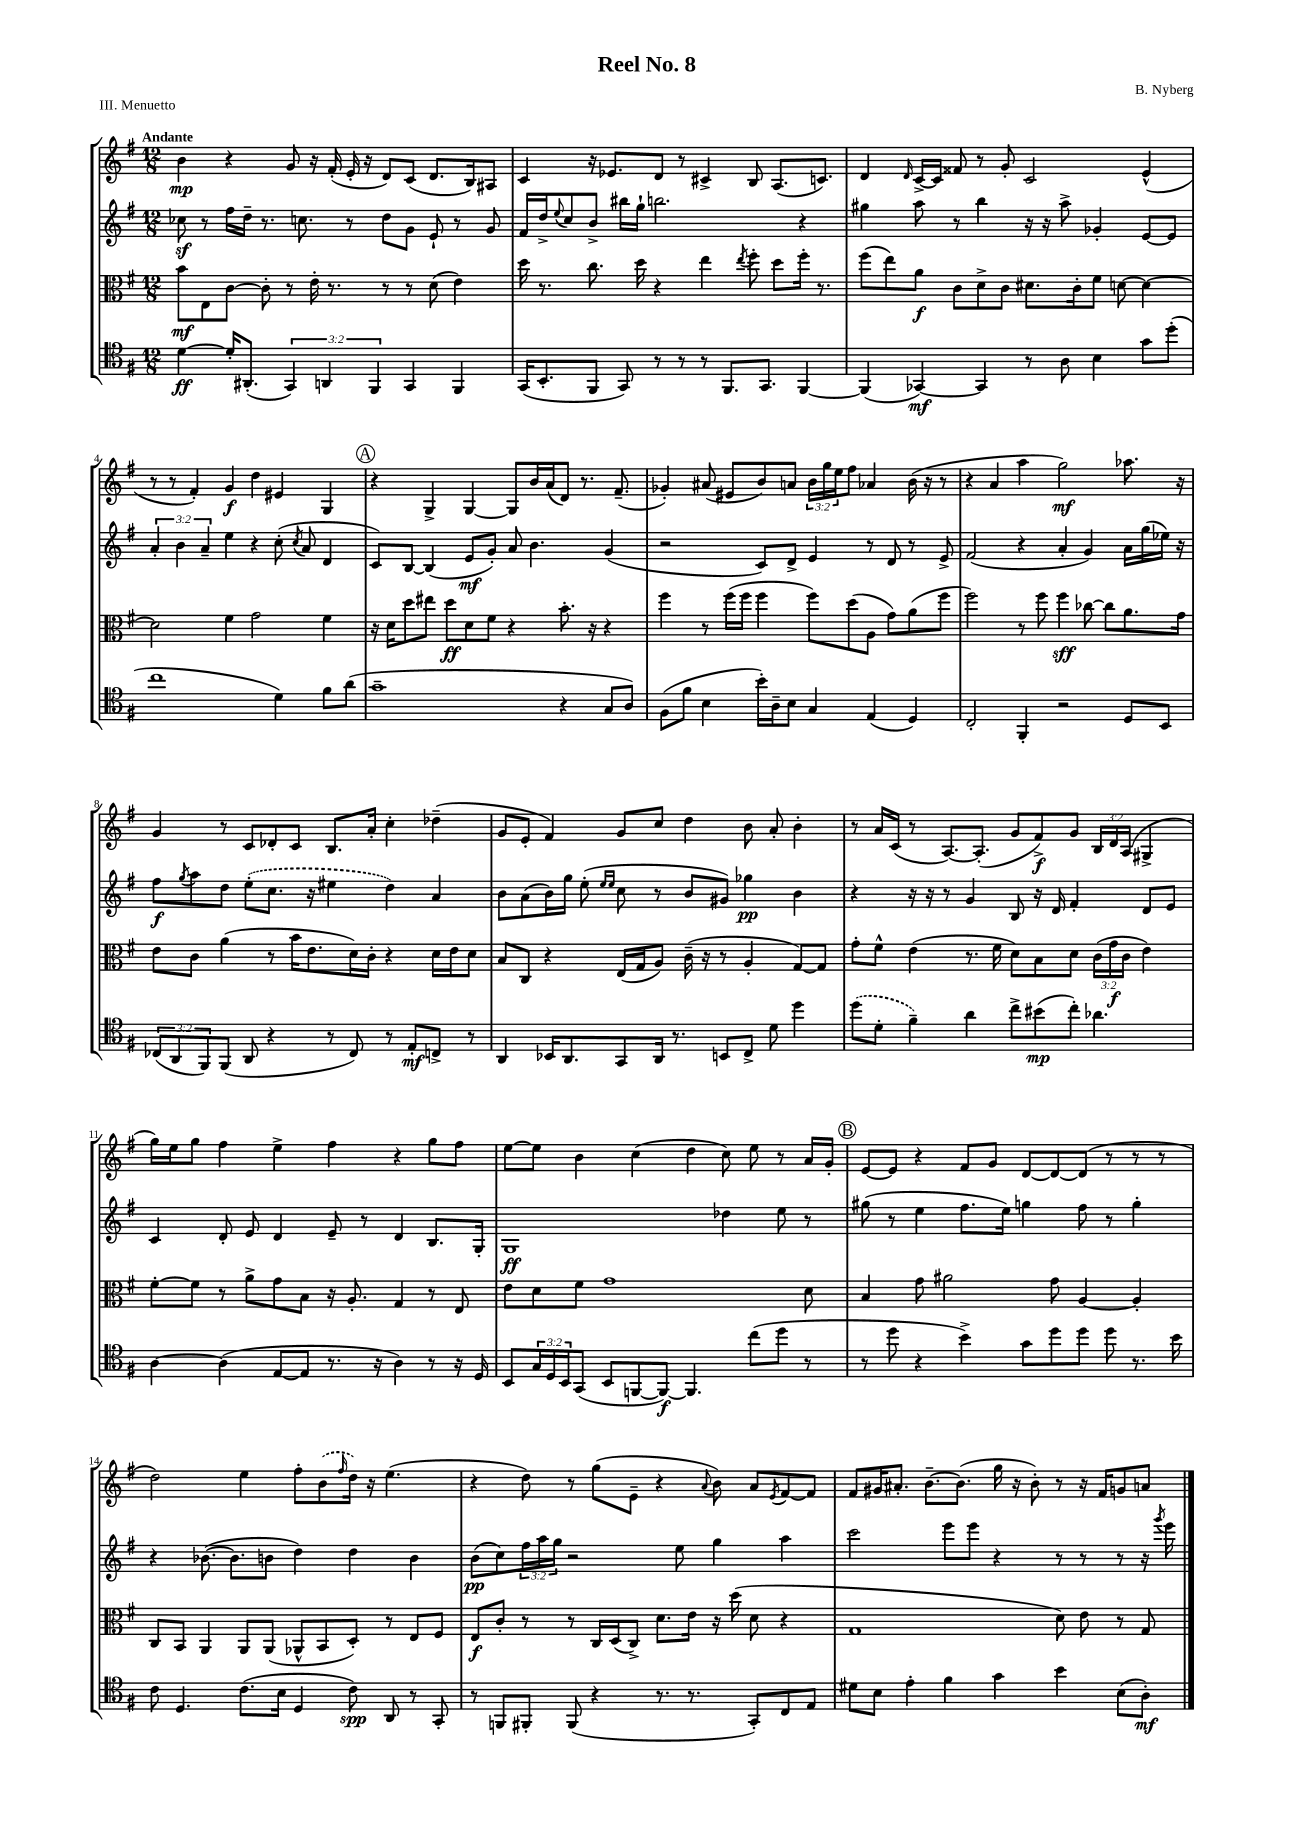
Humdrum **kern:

**kern	**kern	**kern	**kern
*staff4	*staff3	*staff2	*staff1
*clefC4	*clefC3	*clefG2	*clefG2
*k[f#]	*k[f#]	*k[f#]	*k[f#]
*M12/8	*M12/8	*M12/8	*M12/8
[4d	8b	8cc-	4b
.	8E	8r	.
16d']	[8c	16ff#	4r
(8.AA#'	.	16dd~	.
.	8c']	8.r	.
6GG)	8r	.	8g
.	.	8.cc	.
.	16e'	.	16r
6AA	.	.	.
.	8.r	.	(16f#'
.	.	8r	16e'
.	.	.	16r
6FF#	.	.	.
.	8r	8dd	8d)
4GG	8r	8g	(8c
.	(8d	8e`	8.d
4FF#	4e)	8r	.
.	.	.	16B)
.	.	8g	8A#
=	=	=	=
(16GG	16dd	16f#	4c
8.BB'	8.r	16dd^	.
.	.	8qqee	.
.	.	8cc	.
8FF#	8.cc	8b^	16r
.	.	.	8.e-
8GG)	.	16bb#	.
.	16dd	16gg`	.
8r	4r	2.bb	8d
8r	.	.	8r
8r	4ee	.	4c#^
8.FF#	.	.	.
.	8qee	.	.
.	8ff#'	.	8B
8.GG	.	.	.
.	8dd	.	(8.A
[4FF#	16ff#'	4r	.
.	8.r	.	8.c)
=	=	=	=
(4FF#]	(8ff#	4gg#	4d
.	8ee)	.	.
.	.	.	16qqd
[4GG-)	8a	8aa	[16c^
.	.	.	16c]
.	8c	8r	8f##
4GG-]	8d^	4bb	8r
.	8c	.	8g'
8r	8.d#	16r	2c
.	.	16r	.
8A	.	8aa^	.
.	16c'	.	.
4B	8f#	4g-'	.
.	[8d	.	.
8g	4d_	[8e	(4e^^
(8dd'	.	8e]	.
=	=	=	=
1cc	2d]	6a'	8r
.	.	.	8r
.	.	6b	.
.	.	.	4f#')
.	.	6a~	.
.	4f#	4ee	4g
.	2g	4r	4dd
4d)	.	(8cc'	4e#
.	.	8qcc	.
.	.	8a	.
8f#	4f#	4d	4G
(8a	.	.	.
=	=	=	=
1g~	16r	8c)	4r
.	16d	.	.
.	8dd	[8B	.
.	8ee#	(4B]	4G^
.	8dd	.	.
.	8d	8e	[4G
.	8f#	8g')	.
.	4r	8a	8G]
.	.	4.b	16b
.	.	.	(16a
4r	8.b'	.	8d)
.	.	.	8.r
.	16r	.	.
8G	4r	(4g	.
.	.	.	(8.f#~
8A)	.	.	.
=	=	=	=
(8F#	4ff#	2r	4g-')
8f#	.	.	.
4B	8r	.	(8a#
.	(16ff#	.	8e#
.	16ff#	.	.
16b')	4ff#	8c)	8b)
16A~	.	.	.
8B	.	8d^	8a
4G	8ff#)	4e	24b
.	.	.	24gg
.	.	.	24ee
.	(8dd	.	8ff#
(4E	8A	8r	4a-
.	8g)	8d	.
4D)	(8a	8r	(16b
.	.	.	16r
.	8ff#	8e^	8r
=	=	=	=
2C'	2ff#)	(2f#	4r
.	.	.	4a
4FF#'	8r	4r	4aa
.	8ff#	.	.
2r	4ff#	4a'	2gg)
.	[8cc-	4g)	.
.	8cc-]	.	.
8D	8.a	16a	8.aa-
.	.	(16gg	.
8BB	.	16ee-)	.
.	16g	16r	16r
=	=	=	=
(12C-	8e	8ff#	4g
12AA	.	.	.
.	.	8qgg	.
.	8c	8aa	.
12FF#)	.	.	.
(8FF#	(4a	8dd	8r
8AA	.	(8ee'	8c
4r	8r	8.cc	8d-'
.	16b	.	8c
.	8.e	16r	.
8r	.	4ee#	8.B
8C-)	16d)	.	.
.	16c'	.	16a'
8r	4r	4dd)	4cc'
8E'	.	.	.
8C^	16d	4a	(4dd-~
.	16e	.	.
8r	8d	.	.
=	=	=	=
4AA	8B	8b	8g
.	8C	(8a	8e'
16BB-	4r	16b)	4f#)
8.AA	.	16gg	.
.	.	(8ee'	.
.	.	16qqee	.
.	.	16qqee	.
8GG	(16E	8cc	8g
.	16G	.	.
16AA	8A)	8r	8cc
8.r	.	.	.
.	(16c~	8b	4dd
.	16r	.	.
8BB	8r	8g#)	.
8C^	4A'	4gg-	8b
8d	.	.	8a'
4dd	[8G)	4b	4b'
.	8G]	.	.
=	=	=	=
(8dd	8g'	4r	8r
8d'	8f#^^	.	16a
.	.	.	(16c
4f#~)	(4e	16r	8r
.	.	16r	.
.	.	8r	[8.A)
4a	8.r	4g	.
.	.	.	(8.A']
.	16f#	.	.
8cc^	8d)	8B	8g
(8b#	8B	16r	8f#^)
.	.	16d	.
8cc')	8d	4f#'	8g
4.a-	(24c	.	24B
.	24g	.	24d
.	24c	.	(24A
.	4e)	8d	4G#^
.	.	8e	.
=	=	=	=
[4A	[8f#'	4c	16gg)
.	.	.	16ee
.	8f#]	.	8gg
(4A]	8r	8d'	4ff#
.	8a^	8e	.
[8E	8g	4d	4ee^
8E]	8B	.	.
8.r	16r	8e~	4ff#
.	8.A'	.	.
.	.	8r	.
16r	.	.	.
4A)	4G	4d	4r
8r	8r	8.B	8gg
16r	8E	.	8ff#
16D	.	16G'	.
=	=	=	=
8BB	8e	1G	[8ee
24G	8d	.	8ee]
24D	.	.	.
24BB	.	.	.
(8GG	8f#	.	4b
8BB	1g	.	.
[8FF	.	.	(4cc
8FF_)	.	.	.
4.FF]	.	.	4dd
.	.	4dd-	8cc)
(8cc	.	.	8ee
8dd	.	8ee	8r
8r	8d	8r	16a
.	.	.	16g'
=	=	=	=
8r	4B	(8gg#	[8e
8dd	.	8r	8e]
4r	8g	4ee	4r
.	2a#	.	.
4b^)	.	8.ff#	8f#
.	.	.	8g
.	.	16ee)	.
8g	.	4gg	[8d
8dd	8g	.	8d_
8dd	[4A	8ff#	(8d]
8dd	.	8r	8r
8.r	4A']	4gg'	8r
.	.	.	8r
16b	.	.	.
=	=	=	=
8c	8C	4r	2dd)
4.D	8BB	.	.
.	4AA	([8.b-	.
.	.	8.b-]	.
(8.c	8AA	.	4ee
.	(8AA	8b	.
16B	.	.	.
4D	8AA-^^	4dd)	8ff#'
.	8BB	.	(8b
.	.	.	16qqff#
8c)	8D')	4dd	16dd)
.	.	.	16r
8AA	8r	.	(4.ee
8r	8E	4b	.
8GG'	8F#	.	.
=	=	=	=
8r	8E	(8b	4r
8FF	8c'	8cc)	.
8FF#'	8r	24ff#	8dd)
.	.	24aa	.
.	.	24gg	.
(8FF#	8r	2r	8r
4r	16C	.	(8gg
.	(16D	.	.
.	8C^)	.	8e~
8.r	8.d	.	4r
.	.	8ee	.
8.r	16e	.	.
.	.	.	8qqa
.	16r	4gg	8b)
.	(16dd	.	.
8GG')	8d	.	8a
.	.	.	8qe
8C	4r	4aa	[8f#
8E	.	.	8f#]
=	=	=	=
8d#	1G	2ccc	8f#
8B	.	.	16g#
.	.	.	8.a#'
4e'	.	.	.
.	.	.	[8.b~
4f#	.	8eee	.
.	.	.	(8.b]
.	.	8eee	.
4g	.	4r	16gg
.	.	.	16r
.	.	.	8b')
4b	8d)	8r	8r
.	8e	8r	16r
.	.	.	16f#
(8B	8r	8r	8g
8A')	8G	16r	8a
.	.	8qggg	.
.	.	16eee	.
==	==	==	==
*-	*-	*-	*-
